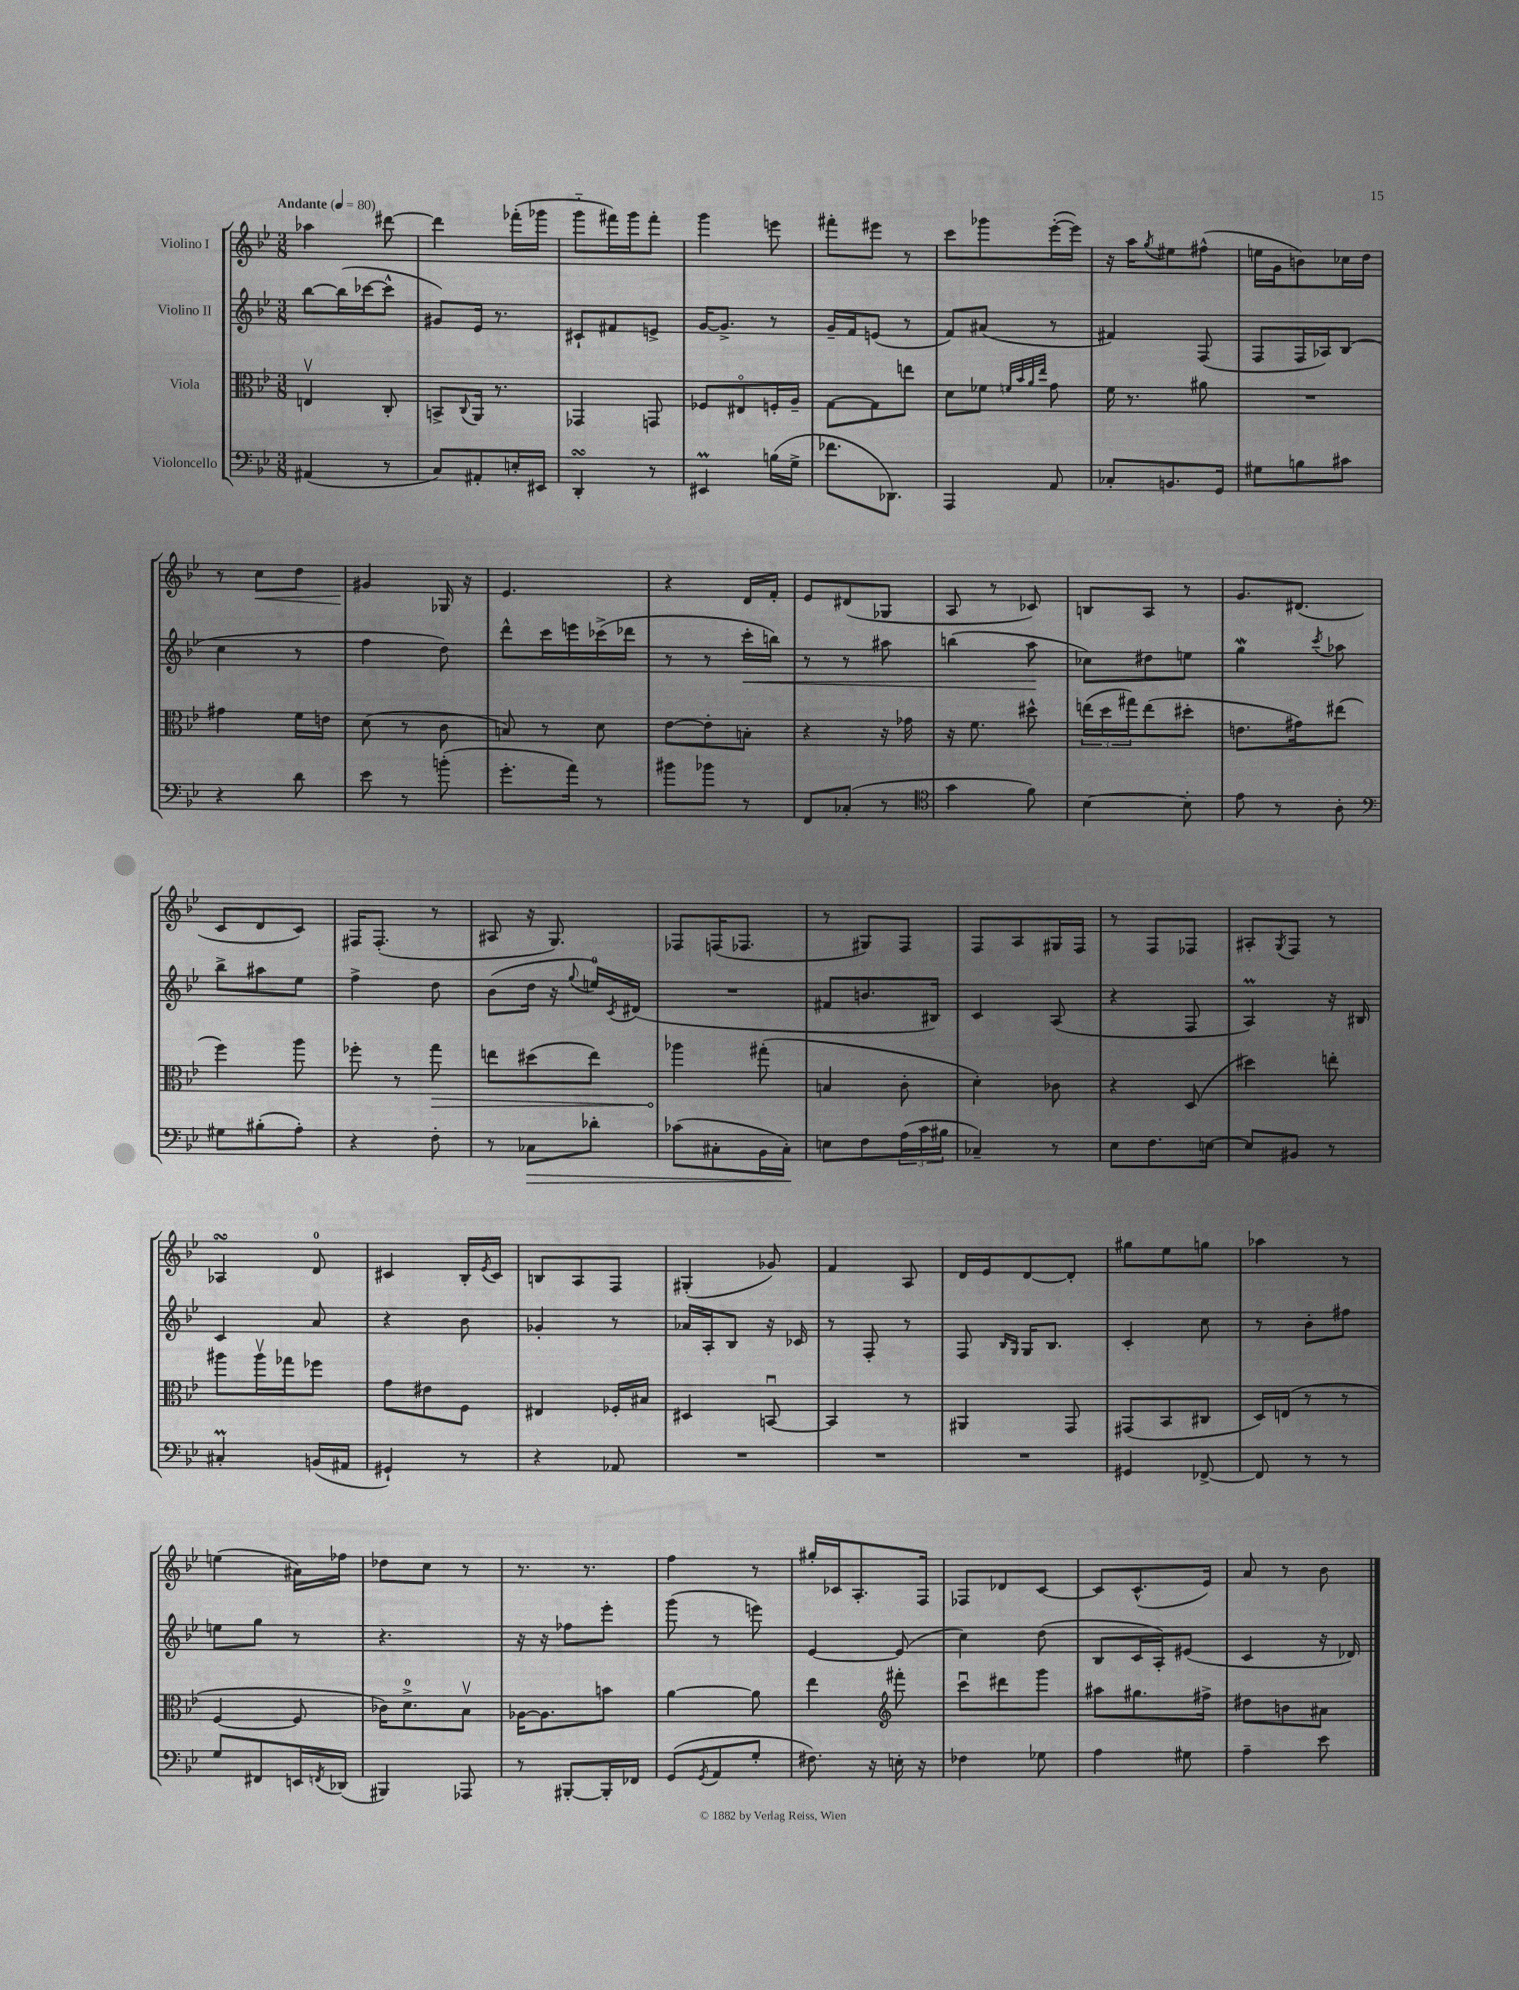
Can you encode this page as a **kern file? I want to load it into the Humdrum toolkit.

**kern	**kern	**kern	**kern
*staff4	*staff3	*staff2	*staff1
*clefF4	*clefC3	*clefG2	*clefG2
*k[b-e-]	*k[b-e-]	*k[b-e-]	*k[b-e-]
*M3/8	*M3/8	*M3/8	*M3/8
*MM80	*MM80	*MM80	*MM80
(4AA#/	4Ev/	[8bb-\L	4aa-\
.	.	(16bb-\]L	.
.	.	[16ccc-\J	.
8r	8C'/	8ccc-^^\]J	[8ddd#\
=	=	=	=
8C/L)	8BB^/L	8g#/L)	4ddd#\]
.	8qqC/	.	.
8AA#'/	16AA/Jk	16e-/Jk	.
.	8.r	8.r	.
16E'/L	.	.	(16fff-'\LL
16EE#/JJ	.	.	16ggg-\JJ
=	=	=	=
4DD'/	4GG-/	8c#`/L	8ggg'~\L
.	.	8f#/	16fff#\L)
.	.	.	16ggg\J
8r	8GG/	8e^/J	8fff#'\J
=	=	=	=
4EE#/	8F-/L	[16g/LK	4ggg\
.	.	8.g^/]J	.
.	8E#o/	.	.
(16B\LL	16F'/L	8r	8eee\
16G^\JJ	16A~/JJ	.	.
=	=	=	=
8.f-\L	[8G\L	16g~/LL	8fff#'\L
.	.	16f/J	.
.	8G\]	(8e/J	8eee#\J
8.DD-\J)	.	.	.
.	8ee\J	8r	8r
=	=	=	=
4AAA/	8d\L	8f/L)	8ccc\L
.	8f-\J	(8a#/J	8ggg-\
.	32qqf/LLL	.	.
.	32qqb-/	.	.
.	32qqa/	.	.
.	32qqee-/JJJ	.	.
8AA/	8g\	8r	([16eee-'\L
.	.	.	16eee-\]JJ)
=	=	=	=
8C-'/L	16f\	4f#/)	16r
.	8.r	.	16aa\LK
.	.	.	8qgg/
8.BB/	.	.	8ee#\
.	8a#\	(8F/	(8ff#^^\J
16GG/Jk	.	.	.
=	=	=	=
8G#\L	4.r	8F/L	16ee\LL
.	.	.	16g\J
8B\	.	16F/L	8b\)
.	.	16A-/J)	.
8c#\J	.	(8B-/J	16cc-\L
.	.	.	16dd\JJ
=	=	=	=
4r	4g#\	4cc\	8r
.	.	.	8cc\L
8d\	16f\LL	8r	8dd\J
.	16e\JJ	.	.
=	=	=	=
8e-\	(8d\	4ff\	4g#/
8r	8r	.	.
(8b'\	8c\	8dd\)	16G-/
.	.	.	16r
=	=	=	=
8.g'\L	8B/)	8ddd^^\L	4.e-/
.	8r	16ccc\L	.
16a\Jk)	.	16eee\	.
8r	8d\	(16ccc-^\	.
.	.	16ddd-\JJ	.
=	=	=	=
8b#\L	[8e-\L	8r	4r
8b-\J	8e-'\]	8r	.
8r	8B'\J	16ccc'\LL	16d/LL
.	.	16bb\JJ)	16f'/JJ
=	=	=	=
8FF/L	4r	8r	8e-/L
(8C-'/J	.	8r	(8d#/
8r	16r	8aa#\	8G-/J
.	16g-\	.	.
=	=	=	=
*clefC4	*	*	*
4g\	16r	(4bb\	8A/
.	8.f\	.	.
.	.	.	8r
8f\)	8dd#^^\	8aa\	8c-/)
=	=	=	=
[4B-\	(24ee\LL	8cc-\L)	8B/L
.	24dd\	.	.
.	24gg#\J)	.	.
.	(8ee\	8dd#\	8A/J
8B-'\]	8dd#'\J	8ee\J	8r
=	=	=	=
8e-\	8.e\L	4gg\	8.g/L
8r	.	.	.
.	16g#\k)	.	(8.d#/J
.	.	8qccc/	.
8A'\	(8ee#\J	8aa-\	.
=	=	=	=
*clefF4	*	*	*
8G#\L	4ff\)	8bb-^\L	8c/L
(8B#'\	.	8aa#\	8d/
8A'\J)	8aa\	8ee-\J	8c/J)
=	=	=	=
4r	8ff-'\	4ff^\	16F#/LK
.	.	.	(8.F#'/J
.	8r	.	.
8F'\	8gg\	8dd\	8r
=	=	=	=
8r	8ee\L	(8b-\L	8A#/
8C-\L	(8dd#\	16dd\Jk	16r
.	.	16r	8.G/)
.	.	8qqgg/	.
8d-'\J	8ee\J)	16ee/LL)	.
.	.	8qc/	.
.	.	(16d#/JJ	.
=	=	=	=
(8c-\L	4aa-\	4.r	8F-/L
8C#'\	.	.	(16F/K
.	.	.	8.F-/J
16BB-\L	(8gg#'\	.	.
16C#'\JJ)	.	.	.
=	=	=	=
8E\L	4B/	8f#/L	8r
8F\	.	8.b/	8G#/L)
(24A\L	8c'\	.	8F/J
24c\	.	.	.
.	.	16B#/Jk)	.
24B#\JJ	.	.	.
=	=	=	=
4C-~/)	4d'\)	4c/	8F/L
.	.	.	8A/
8r	8c-\	(8A/	16G#/L
.	.	.	16F/JJ
=	=	=	=
8E-\L	4r	4r	8r
8.F\	.	.	8F/L
.	(8D/	8F/	8F-/J
[16E\Jk	.	.	.
=	=	=	=
8E/]L	4dd#\)	4A/)	8A#'/L
.	.	.	8qG/
8BB#/J	.	.	8F/J
8r	8ee'\	16r	8r
.	.	16B#/	.
=	=	=	=
4C#'/	8aa#\L	4c/	4A-/
.	16aa#v\L	.	.
.	16gg-\J	.	.
(16BB/LL	8ff-\J	8a/	8d/
16AA#/JJ	.	.	.
=	=	=	=
4GG#`/)	8g\L	4r	4c#/
.	8e#\	.	.
8r	8F\J	8b-\	16B-'/LL
.	.	.	8qe-/
.	.	.	16c#/JJ
=	=	=	=
4r	4E#/	4g-'/	8B/L
.	.	.	8A/
8AA-/	16F-'/LL	8r	8F/J
.	16B#/JJ	.	.
=	=	=	=
4.r	4D#/	16a-/LL	(4G#'/
.	.	16A'/J	.
.	.	8B-/J	.
.	[8BBu/	16r	8g-/)
.	.	16c-/	.
=	=	=	=
4.r	4BB/]	8r	4f/
.	.	8F'/	.
.	8r	8r	8A/
=	=	=	=
4.r	4AA#/	8F/	16d/LL
.	.	.	16e-/J
.	.	16qqB-/LL	.
.	.	16qqG/JJ	.
.	.	16G/LK	[8d/
.	.	8.B-/J	.
.	8GG/	.	8d'/]J
=	=	=	=
4GG#/	(8GG#/L	4c'/	8gg#\L
.	8BB-/	.	8ee-\
[8FF-^/	8C#/J	8cc\	8gg\J
=	=	=	=
8FF-/]	16D/LL)	8r	4aa-\
.	(16E/JJ	.	.
8r	8r	8b-'\L	.
8r	8r	8ff#\J	8r
=	=	=	=
8G/L	[4F/	8ee\L	(4ee\
8FF#/	.	8gg\J	.
16EE/L	8F/]	8r	16a#\LL)
8qFF/	.	.	.
(16DD-/JJ	.	.	16ff-\JJ
=	=	=	=
4BBB#/)	16c-\LK)	4.r	8dd-\L
.	8.d^\	.	.
.	.	.	8cc\J
8AAA-/	8B-v\J	.	8r
=	=	=	=
8r	[16A-\LK	16r	8.r
.	8.A-\]	16r	.
[8BBB#'/L	.	8ff-\L	.
.	.	.	8.r
16BBB#'/]L	8b\J	8eee-'\J	.
16FF-/JJ	.	.	.
=	=	=	=
(8GG/L	[4a\	(8ggg\	4ff\
8qGG/	.	.	.
8AA/	.	8r	.
8G'/J	8a\]	8eee\)	8r
=	=	=	=
8.F#\)	4ee-\	[4e-/	16gg#'/LL
.	.	.	16c-/J
.	.	.	8.A'/
16r	.	.	.
*	*clefG2	*	*
16E'\	8fff#'\	(8e-/]	.
16r	.	.	16F/Jk
=	=	=	=
4F-\	8cccu\L	4cc\)	8F-/L
.	8ddd#\	.	8d-/
8G-\	8ggg\J	(8dd\	[8c/J
=	=	=	=
4A\	8aa#\L	8B-/L	8c/]L
.	8.gg#\	16c/L	(8.c^^/
.	.	16A'/J)	.
8G#\	.	(8e#/J	.
.	16ff#^\Jk	.	16e-/Jk)
=	=	=	=
4A~\	8dd#\L	4c/	8a/
.	8b\	.	8r
8e-\	8a#\J	16r	8b-\
.	.	16d-/)	.
==	==	==	==
*-	*-	*-	*-
